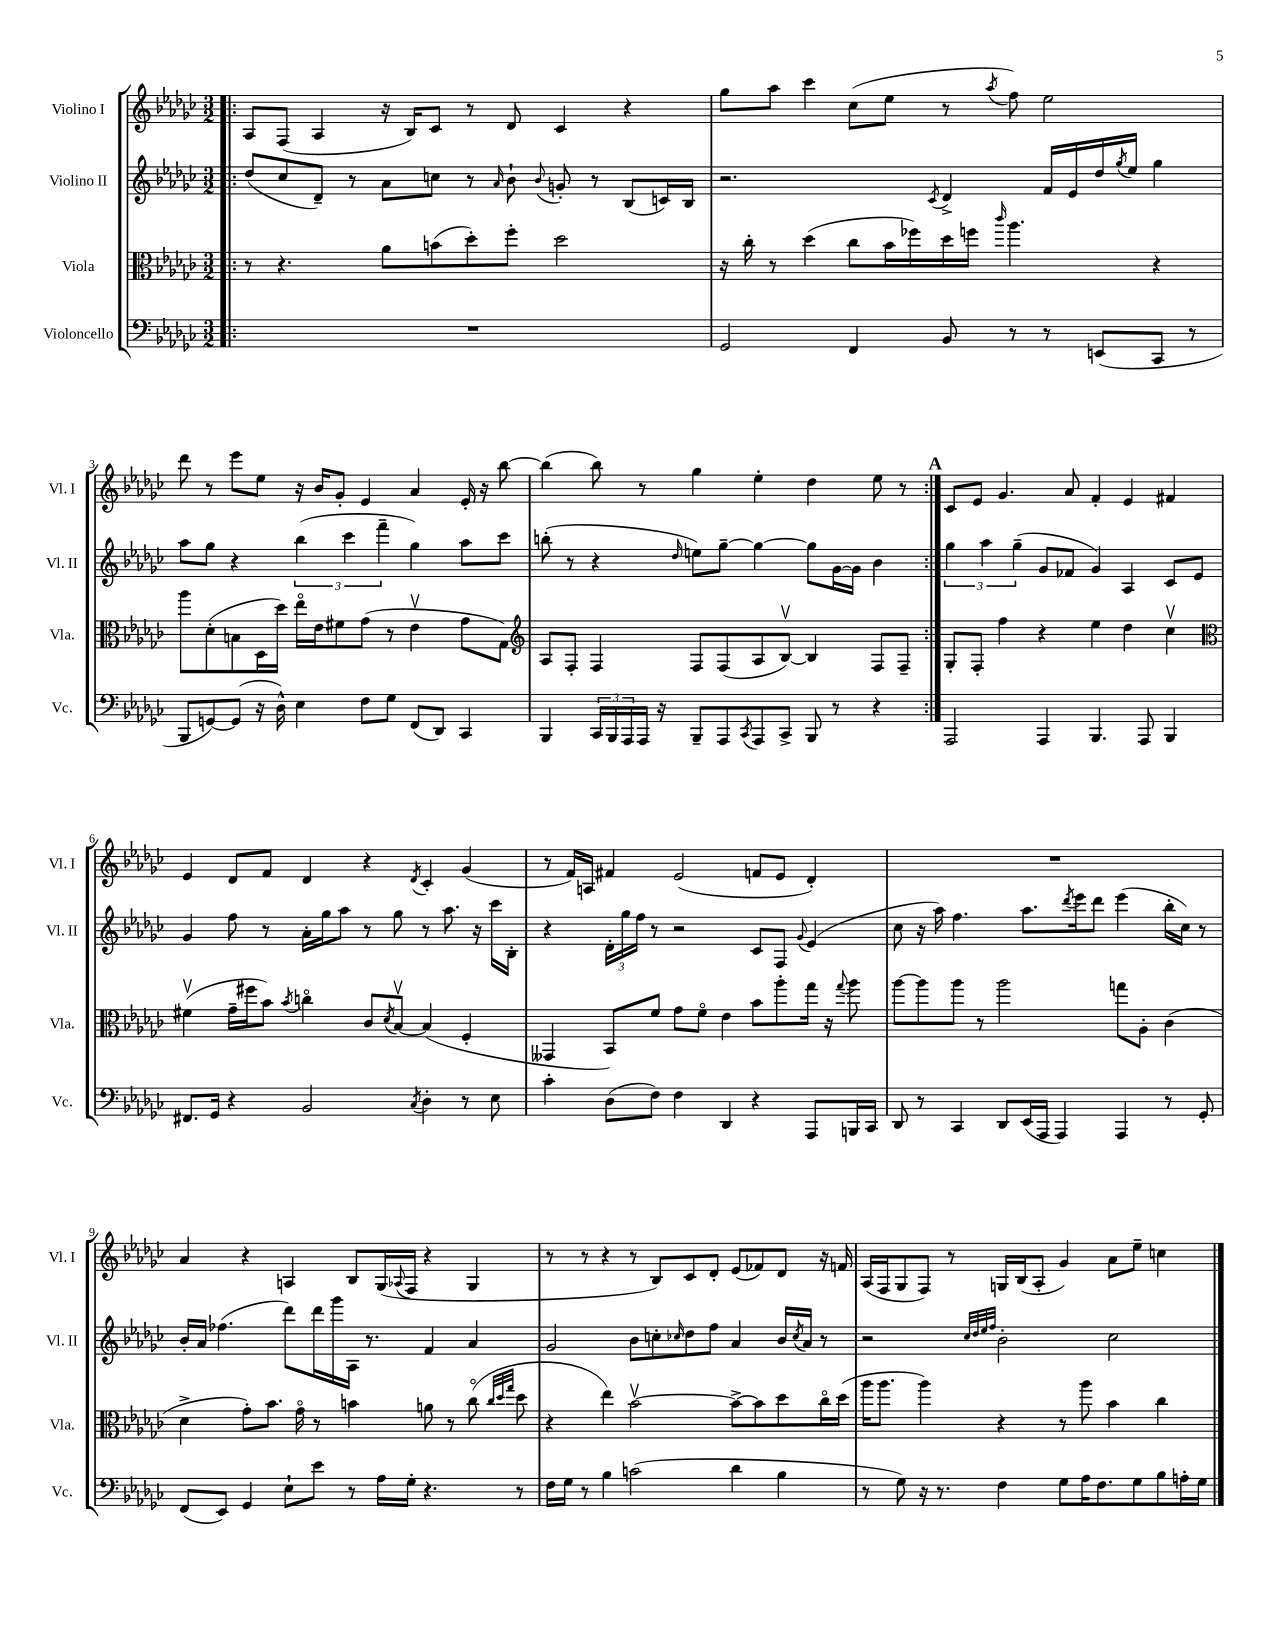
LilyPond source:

<<
\new StaffGroup <<
\new Staff = "s0" \with { instrumentName = "Violino I" shortInstrumentName = "Vl. I" } {
    \clef treble \key ges \major \numericTimeSignature \time 3/2
    \repeat volta 2 { \bar ".|:" aes8 f8( aes4 r16 bes16) ces'8 r8 des'8 ces'4 r4 |
    ges''8 aes''8 ces'''4 ces''8( ees''8 r8 \acciaccatura { aes''8 } f''8) ees''2 |
    des'''8 r8 ees'''8 ees''8 r16 bes'16 ges'8-. ees'4 aes'4 ees'16-. r16 bes''8~ |
    bes''4( bes''8) r8 ges''4 ees''4-. des''4 ees''8 r8 | }
    \mark \markup { \bold "A" } ces'8 ees'8 ges'4. aes'8 f'4-. ees'4 fis'4 |
    ees'4 des'8 f'8 des'4 r4 \acciaccatura { des'8 } ces'4-. ges'4( |
    r8 f'16) a16 fis'4 ees'2( f'8 ees'8 des'4-.) |
    R1. |
    aes'4 r4 a4 bes8 ges16( \appoggiatura { aes8 } f16 r4 ges4 |
    r8 r8 r4 r8 bes8) ces'8 des'8-. ees'8( fes'8) des'8 r16 f'16 |
    aes16( f16 ges8 f8) r8 g16 bes16( aes8-. ges'4) aes'8 ees''8-- c''4 \bar "|." |
}
\new Staff = "s1" \with { instrumentName = "Violino II" shortInstrumentName = "Vl. II" } {
    \clef treble \key ges \major \numericTimeSignature \time 3/2
    \repeat volta 2 { \bar ".|:" des''8( ces''8 des'8--) r8 aes'8 c''8 r8 \grace { aes'16 } bes'8-! \appoggiatura { bes'8 } g'8-. r8 bes8( c'16) bes16 |
    r2. \acciaccatura { ces'8 } des'4-> f'16 ees'16 des''16 \acciaccatura { ges''8 } ees''16 ges''4 |
    aes''8 ges''8 r4 \tuplet 3/2 { bes''4( ces'''4 f'''4-- } ges''4) aes''8 ces'''8 |
    b''8-.( r8 r4 \grace { des''16 } e''8) ges''8~-- ges''4~ ges''8 ges'16~ ges'16 bes'4 | }
    \mark \markup { \bold "A" } \tuplet 3/2 { ges''4 aes''4 ges''4--( } ges'8 fes'8 ges'4) aes4 ces'8 ees'8 |
    ges'4 f''8 r8 aes'16-. ges''16 aes''8 r8 ges''8 r8 aes''8. r16 ces'''16 bes16-. |
    r4 \tuplet 3/2 { des'16-. ges''16 f''16 } r8 r2 ces'8 f8 \appoggiatura { ges'8 } ees'4( |
    ces''8 r16 aes''16) f''4. aes''8. \acciaccatura { des'''8 } ees'''16 des'''8 ees'''4( bes''16-. ces''16) r8 |
    bes'16-. aes'16 fes''4.( des'''8) des'''16 ges'''16 aes16 r8. f'4 aes'4 |
    ges'2 bes'8 c''8-. \grace { ces''16 } des''8 f''8 aes'4 bes'16 \acciaccatura { ces''8 } aes'16 r8 |
    r2 \grace { ces''32 des''32 ees''32 f''32 } bes'2-. ces''2 \bar "|." |
}
\new Staff = "s2" \with { instrumentName = "Viola" shortInstrumentName = "Vla." } {
    \clef alto \key ges \major \numericTimeSignature \time 3/2
    \repeat volta 2 { \bar ".|:" r8 r4. aes'8 b'8( des''8-.) f''8-. des''2 |
    r16 ces''16-. r8 des''4( ces''8 bes'16 fes''16) des''16 f''16 \grace { ces'''16 } aes''4. r4 |
    aes''8 des'8-.( b8 des16 des''16) ees''16\flageolet ees'16 fis'8 ges'8( r8 ees'4\upbow ges'8 ges8) |
    \clef treble aes8 f8-. f4 f8 f8( aes8 bes8~\upbow) bes4 f8 f8-- | }
    \mark \markup { \bold "A" } ges8-. f8-. f''4 r4 ees''4 des''4 ces''4\upbow |
    \clef alto fis'4\upbow( ges'16-- fis''16 bes'8) \acciaccatura { bes'8 } c''4\flageolet ces'8 \acciaccatura { des'8 } bes8~\upbow bes4( f4-. |
    geses,4 bes,8) f'8 ges'8 f'8\flageolet ees'4 bes'8 aes''8-. ges''16 r16 \appoggiatura { ges''8 } aes''8 |
    aes''8~ aes''8 aes''8 r8 aes''2 g''8 aes8-. ces'4( |
    des'4-> ges'8-.) bes'8. ges'16\flageolet r8 b'4 a'8 r8 ces''8\flageolet( \grace { ces''32 des''32 ges''32 } des''8 |
    r4 ees''4) bes'2~\upbow bes'8~-> bes'8 des''8 ces''16\flageolet des''16( |
    aes''16 aes''8. aes''4) r4 r8 aes''8 bes'4 ces''4 \bar "|." |
}
\new Staff = "s3" \with { instrumentName = "Violoncello" shortInstrumentName = "Vc." } {
    \clef bass \key ges \major \numericTimeSignature \time 3/2
    \repeat volta 2 { \bar ".|:" R1. |
    ges,2 f,4 bes,8 r8 r8 e,8( ces,8 r8 |
    bes,,8 g,8~) g,8( r16 des16-^) ees4 f8 ges8 f,8( des,8) ces,4 |
    bes,,4 \tuplet 3/2 { ces,16 bes,,16 aes,,16 } aes,,16 r16 bes,,8-- aes,,8 \acciaccatura { ces,8 } aes,,8 ces,8-> bes,,8 r8 r4 | }
    \mark \markup { \bold "A" } aes,,2 aes,,4 bes,,4. aes,,8 bes,,4 |
    fis,8. ges,16 r4 bes,2 \acciaccatura { ces8 } des4-. r8 ees8 |
    ces'4-. des8( f8) f4 des,4 r4 aes,,8 b,,16 ces,16 |
    des,8 r8 ces,4 des,8 ees,16( aes,,16 aes,,4) aes,,4 r8 ges,8-. |
    f,8( ees,8) ges,4 ees8-! ees'8 r8 aes16 ges16-. r4. r8 |
    f16 ges16 r8 bes4 c'2( des'4 bes4 |
    r8 ges8) r16 r8. f4 ges8 aes16 f8. ges8 bes8 a16-. ges16 \bar "|." |
}
>>
>>
